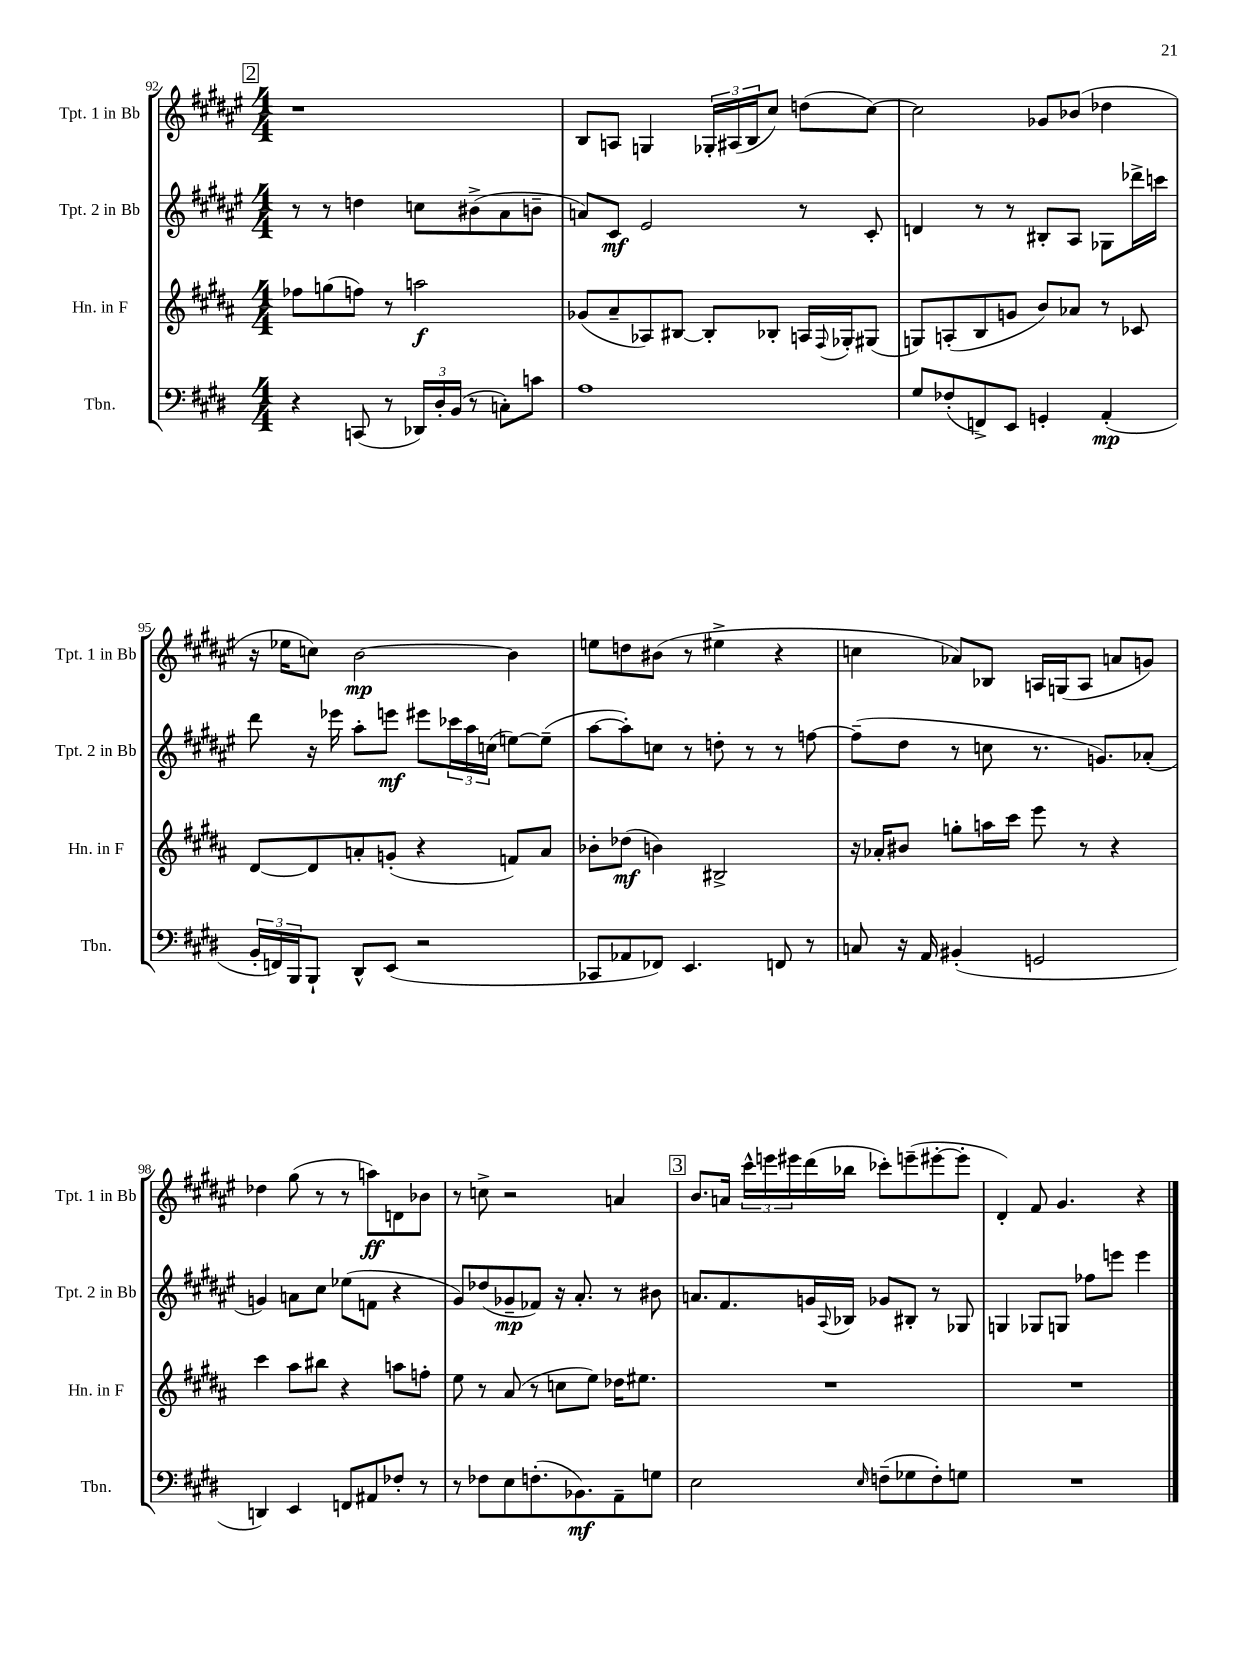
<<
\new StaffGroup <<
\new Staff = "s0" \with { instrumentName = "Tpt. 1 in Bb" shortInstrumentName = "Tpt. 1 in Bb" } {
    \clef treble \key fis \major \numericTimeSignature \time 4/4
    \mark \markup { \box "2" } r1 |
    b8 a8 g4 \tuplet 3/2 { ges16-. ais16( b16 } cis''8) d''8( cis''8~) |
    cis''2 ges'8 bes'8( des''4 |
    r16 ees''16 c''8) b'2~\mp b'4 |
    e''8 d''8 bis'8( r8 eis''4-> r4 |
    c''4 aes'8) bes8 a16 g16( a8 a'8 g'8) |
    des''4 gis''8( r8 r8 a''8\ff) d'8 bes'8 |
    r8 c''8-> r2 a'4 |
    \mark \markup { \box "3" } b'8. a'16 \tuplet 3/2 { cis'''16-^ e'''16 eis'''16 } dis'''16( bes''16 ces'''8-.) e'''8--( eis'''8~-. eis'''8-. |
    dis'4-.) fis'8 gis'4. r4 \bar "|." |
}
\new Staff = "s1" \with { instrumentName = "Tpt. 2 in Bb" shortInstrumentName = "Tpt. 2 in Bb" } {
    \clef treble \key fis \major \numericTimeSignature \time 4/4
    \mark \markup { \box "2" } r8 r8 d''4 c''8 bis'8->( ais'8 b'8-- |
    a'8) cis'8\mf eis'2 r8 cis'8-. |
    d'4 r8 r8 bis8-. ais8 ges8 des'''16-> c'''16 |
    dis'''8 r16 ees'''16 ais''8-. e'''8\mf eis'''8 \tuplet 3/2 { ces'''16 ais''16 c''16( } e''8~) e''8--( |
    ais''8~ ais''8-.) c''8 r8 d''8-. r8 r8 f''8~ |
    f''8--( dis''8 r8 c''8 r8. g'8.) aes'8-.( |
    g'4) a'8 cis''8 ees''8( f'8 r4 |
    gis'8) des''8( ges'8--\mp fes'8) r16 ais'8.-. r8 bis'8 |
    \mark \markup { \box "3" } a'8. fis'8. g'16 \appoggiatura { ais8 } bes16 ges'8 bis8-. r8 ges8 |
    g4 ges8 g8 fes''8 e'''8 e'''4 \bar "|." |
}
\new Staff = "s2" \with { instrumentName = "Hn. in F" shortInstrumentName = "Hn. in F" } {
    \clef treble \key b \major \numericTimeSignature \time 4/4
    \mark \markup { \box "2" } fes''8 g''8( f''8) r8 a''2\f |
    ges'8( ais'8-- aes8) bis8~ bis8-. bes8-. a16 \appoggiatura { fis8 } ges16-. gis8( |
    g8) a8-.( b8 g'8 b'8) aes'8 r8 ces'8 |
    dis'8~ dis'8 a'8-. g'8-.( r4 f'8) a'8 |
    bes'8-. des''8\mf( b'4) bis2-> |
    r16 aes'16-. bis'8 g''8-. a''16 cis'''16 e'''8 r8 r4 |
    cis'''4 ais''8 bis''8 r4 a''8 f''8-. |
    e''8 r8 ais'8( r8 c''8 e''8) des''16 eis''8. |
    \mark \markup { \box "3" } R1 |
    R1 \bar "|." |
}
\new Staff = "s3" \with { instrumentName = "Tbn." shortInstrumentName = "Tbn." } {
    \clef bass \key e \major \numericTimeSignature \time 4/4
    \mark \markup { \box "2" } r4 c,8( r8 \tuplet 3/2 { des,16) dis16-. b,16( } r8 c8-.) c'8 |
    a1 |
    gis8 fes8-.( f,8->) e,8 g,4-. a,4-.\mp( |
    \tuplet 3/2 { b,16-. f,16) b,,16 } b,,8-! dis,8-^ e,8( r2 |
    ces,8 aes,8 fes,8) e,4. f,8 r8 |
    c8 r16 a,16 bis,4-.( g,2 |
    d,4) e,4 f,8 ais,8 fes8-. r8 |
    r8 fes8 e8 f8.-.( bes,8.\mf) a,8-- g8 |
    \mark \markup { \box "3" } e2 \grace { e16 } f8--( ges8 f8-.) g8 |
    R1 \bar "|." |
}
>>
>>
\layout { \context { \Score currentBarNumber = #92 } }
